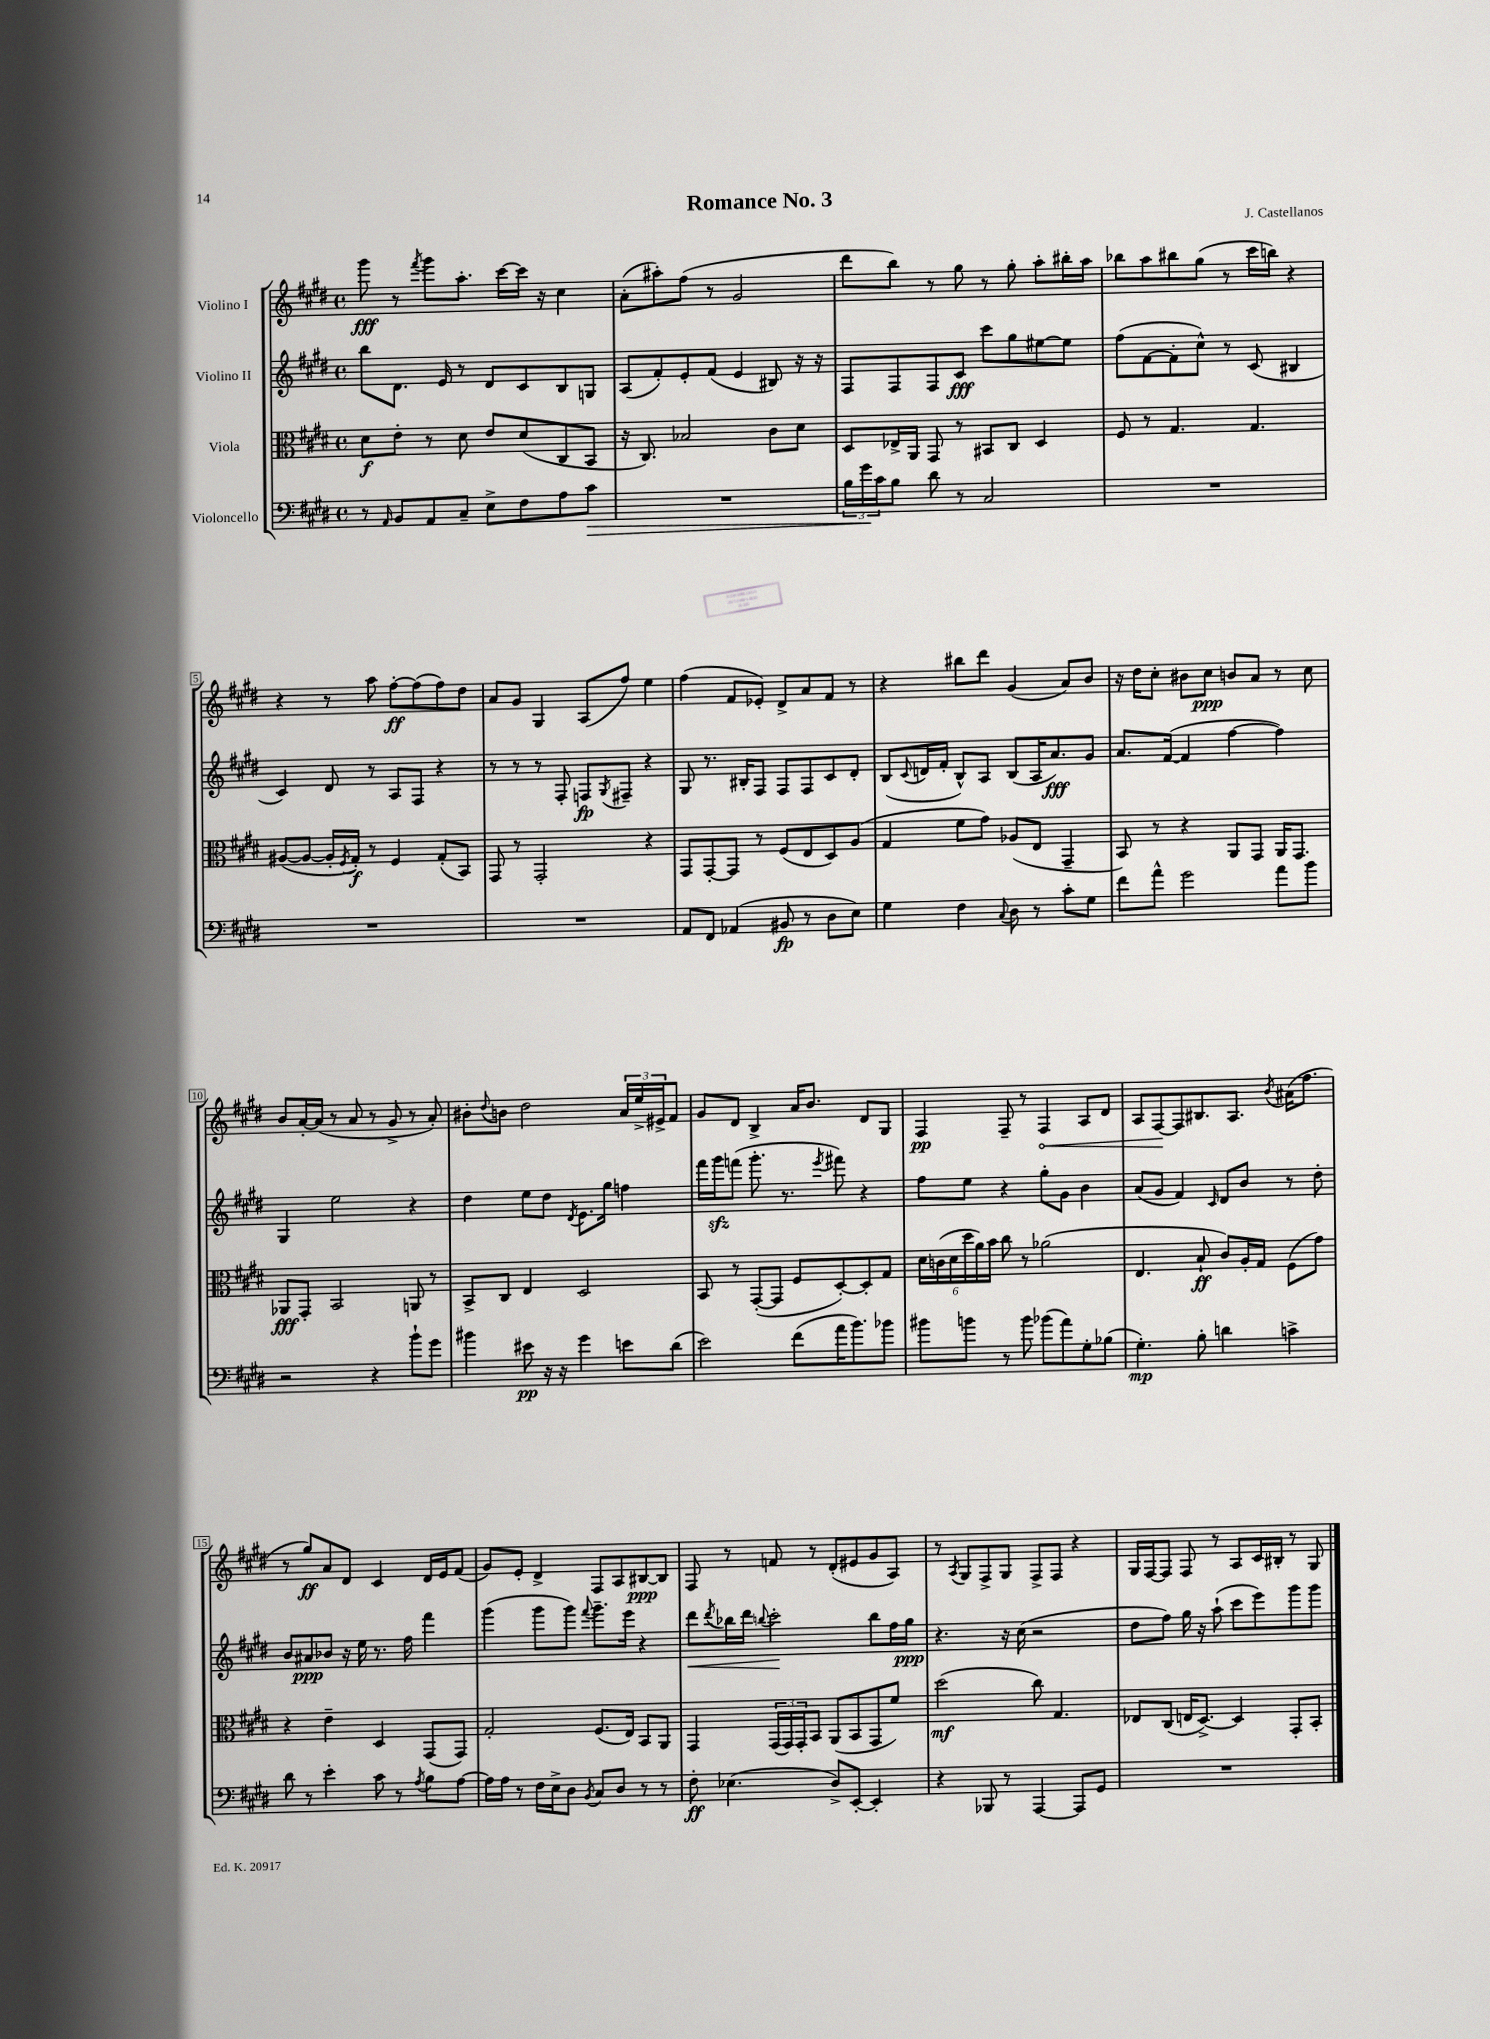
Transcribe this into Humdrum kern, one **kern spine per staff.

**kern	**kern	**kern	**kern
*staff4	*staff3	*staff2	*staff1
*clefF4	*clefC3	*clefG2	*clefG2
*k[f#c#g#d#]	*k[f#c#g#d#]	*k[f#c#g#d#]	*k[f#c#g#d#]
*M4/4	*M4/4	*M4/4	*M4/4
*met(c)	*met(c)	*met(c)	*met(c)
8r	8d#	8bb	8ggg#
16qqAA	.	.	.
8BB	8e'	8.d#	8r
.	.	.	8qfff#
8AA	8r	.	8ggg#
.	.	16e	.
8C#~	8d#	8r	8.aa'
8E^	8e	8d#	.
.	.	.	[16ccc#
8F#	(8d#	8c#	16ccc#]
.	.	.	16r
8A	8C#	8B	4cc#
8c#	8BB	8G	.
=	=	=	=
1r	16r	(8A	(8a'
.	8.C#)	.	.
.	.	8f#')	8aa#')
.	2B-	8e'	(8ff#
.	.	(8f#	8r
.	.	4e	2g#
.	8c#	8B#)	.
.	8d#	16r	.
.	.	16r	.
=	=	=	=
24B	8D#	8F#	8ddd#
24g#	.	.	.
24c#	.	.	.
8B	16E-^	8F#	8bb)
.	16AA	.	.
8d#	8GG#	8F#	8r
8r	8r	8c#	8gg#
2C#	8BB#	8ccc#	8r
.	8C#	8gg#	8gg#'
.	4D#	[8ee#	8aa'
.	.	8ee#]	16bb#'
.	.	.	16aa
=	=	=	=
1r	8F#	(8ff#	8bb-
.	8r	[8f#	8aa
.	4.G#	8f#']	8bb#
.	.	8cc#^^)	(8gg#
.	.	8r	8r
.	4.G#	(8c#	16ccc#
.	.	.	16bb)
.	.	4B#	4r
=	=	=	=
1r	([8A#	4c#)	4r
.	8A#_	.	.
.	16A#']	8d#	8r
.	8qF#	.	.
.	16G#')	.	.
.	8r	8r	8aa
.	4F#	8A	[8ff#'
.	.	8F#	(8ff#]
.	(8G#'	4r	8ff#)
.	8BB)	.	8dd#
=	=	=	=
1r	8GG#	8r	8a
.	8r	8r	8g#
.	2GG#'	8r	4G#
.	.	8F#'	.
.	.	8F	(8A
.	.	8qG#	.
.	.	8F#~	8ff#)
.	4r	4r	4ee
=	=	=	=
8AA	8GG#	8G#	(4ff#
8FF#	[8GG#'	8.r	.
(4AA-	8GG#]	.	8f#
.	.	16B#'	.
.	8r	8F#	8e-')
8BB#	(8F#	8F#	8d#^
8r	8E	8F#	8a
8D#	8D#)	8c#	8f#
8E)	(8A	8d#'	8r
=	=	=	=
4G#	4G#	(8B	4r
.	.	8qqc#	.
.	.	16d	.
.	.	16f#'	.
4F#	8f#	8B^^)	8bb#
.	8g#)	8A	8ddd#
8qqC#	.	.	.
8D#	(8A-	(8B	(4g#
8r	8E	16A	.
.	.	8.a)	.
8c#'	4GG#~	.	8a)
8G#	.	8g#	8b
=	=	=	=
8f#	8BB)	8.a	16r
.	.	.	16dd#
8a^^	8r	.	8cc#'
.	.	([16f#	.
2g#	4r	4f#]	8b#
.	.	.	8cc#
.	8AA	[4ff#	8b
.	8GG#	.	8a
8a	16AA	4ff#])	8r
.	8.GG#	.	.
8b	.	.	8cc#
=	=	=	=
2r	8AA-	4G#	8b
.	8GG#'	.	[16a'
.	.	.	(16a]
.	2BB	2ee	8r
.	.	.	8a
4r	.	.	8r
.	.	.	8g#^
8b`	8AA	4r	8r
8g#	8r	.	8a')
=	=	=	=
4b#	8BB^	4dd#	8b#'
.	.	.	8qqdd#
.	8C#	.	8b
8e#	4E	8ee	2dd#
16r	.	8dd#	.
16r	.	.	.
.	.	8qd#	.
4g#	2D#	8.e	.
.	.	16gg#	.
8e	.	4ff	24a
.	.	.	24ee^
.	.	.	24e#^
(8d#	.	.	8f#
=	=	=	=
2e)	8BB	16fff#	8g#
.	.	16ggg#	.
.	8r	(8fff	8d#
.	([8GG#'	8.ggg#'	4B^
.	8GG#]	.	.
.	.	8.r	.
(8f#	8F#	.	16a
.	.	.	8.b
.	.	8qeee	.
16a	[8D#')	8fff#)	.
8.b)	.	.	.
.	8D#']	4r	8d#
8b-	8G#	.	8G#
=	=	=	=
8b#	24d#	8ff#	4F#
.	(24c	.	.
.	24d#	.	.
8b	24dd#	8ee	.
.	24a)	.	.
.	24b	.	.
8r	8cc#	4r	8F#~
8b	8r	.	8r
(8b-	(2a-	8gg#'	4F#
8a)	.	8g#	.
8G#'	.	4b	8A
(8B-	.	.	8d#
=	=	=	=
4.G#')	4.E	(8a	8A
.	.	8g#	[8F#
.	.	4f#)	8F#]
8B'	8B`	.	8.B#
.	.	16qqc#	.
4d	8c#)	8d#	.
.	.	.	8.A
.	16A'	8b	.
.	16G#	.	.
.	.	.	8qb
4c^	(8F#	8r	(16a#
.	.	.	8.ff#
.	8g#)	8dd#'	.
=	=	=	=
8d#	4r	8b	8r
8r	.	8a#	8gg#)
4e'	4e~	8b-	8a
.	.	16r	8d#
.	.	16ee	.
8c#	4D#	8.r	4c#
8r	.	.	.
.	.	16ff#	.
8qA	.	.	.
8B	(8GG#	4fff#	16d#
.	.	.	16e
[8A	8GG#)	.	(8f#
=	=	=	=
16A]	2G#'	(4ggg#	8g#)
16A	.	.	.
8r	.	.	8e'
16F#	.	8ggg#	4d#^
16E^	.	.	.
8D#	.	8ggg#)	.
8qBB	.	8qqfff#	.
8C#	(8.F#	8.ggg#~	8F#
8D#	.	.	8A
.	16E)	16eee	.
8r	8BB	4r	[8B#
8r	8AA	.	8B#]
=	=	=	=
8F#'	4GG#	8ddd#	8F#
.	.	8qddd#	.
(4.E-	.	16bb-	8r
.	.	16ddd#	.
.	.	8qqbb	.
.	(24GG#	2ccc#'	8f
.	24GG#)	.	.
.	24GG#'	.	.
.	8BB	.	8r
8D#^)	(8AA	.	(8d#'
[8EE'	8BB	.	8e#
4EE']	8GG#	8bb	8g#
.	8f#)	16ff#	8A)
.	.	16gg#	.
=	=	=	=
4r	(2dd#	4.r	8r
.	.	.	8qA
.	.	.	8G#
8BBB-	.	.	8F#^
8r	.	16r	8G#
.	.	(16cc#	.
[4AAA	8cc#)	2r	8F#^
.	4.G#	.	8F#
8AAA]	.	.	4r
8GG#	.	.	.
=	=	=	=
1r	8E-	8dd#	16G#
.	.	.	[16F#
.	(8C#	8ff#)	8F#]
.	16E	16gg#	8F#
.	[8.D#^)	16r	.
.	.	(8aa`	8r
.	4D#]	8ccc#	8A
.	.	8eee)	16c#
.	.	.	16B#'
.	8GG#'	8ggg#	8r
.	8BB'	8ggg#	8G#
==	==	==	==
*-	*-	*-	*-
